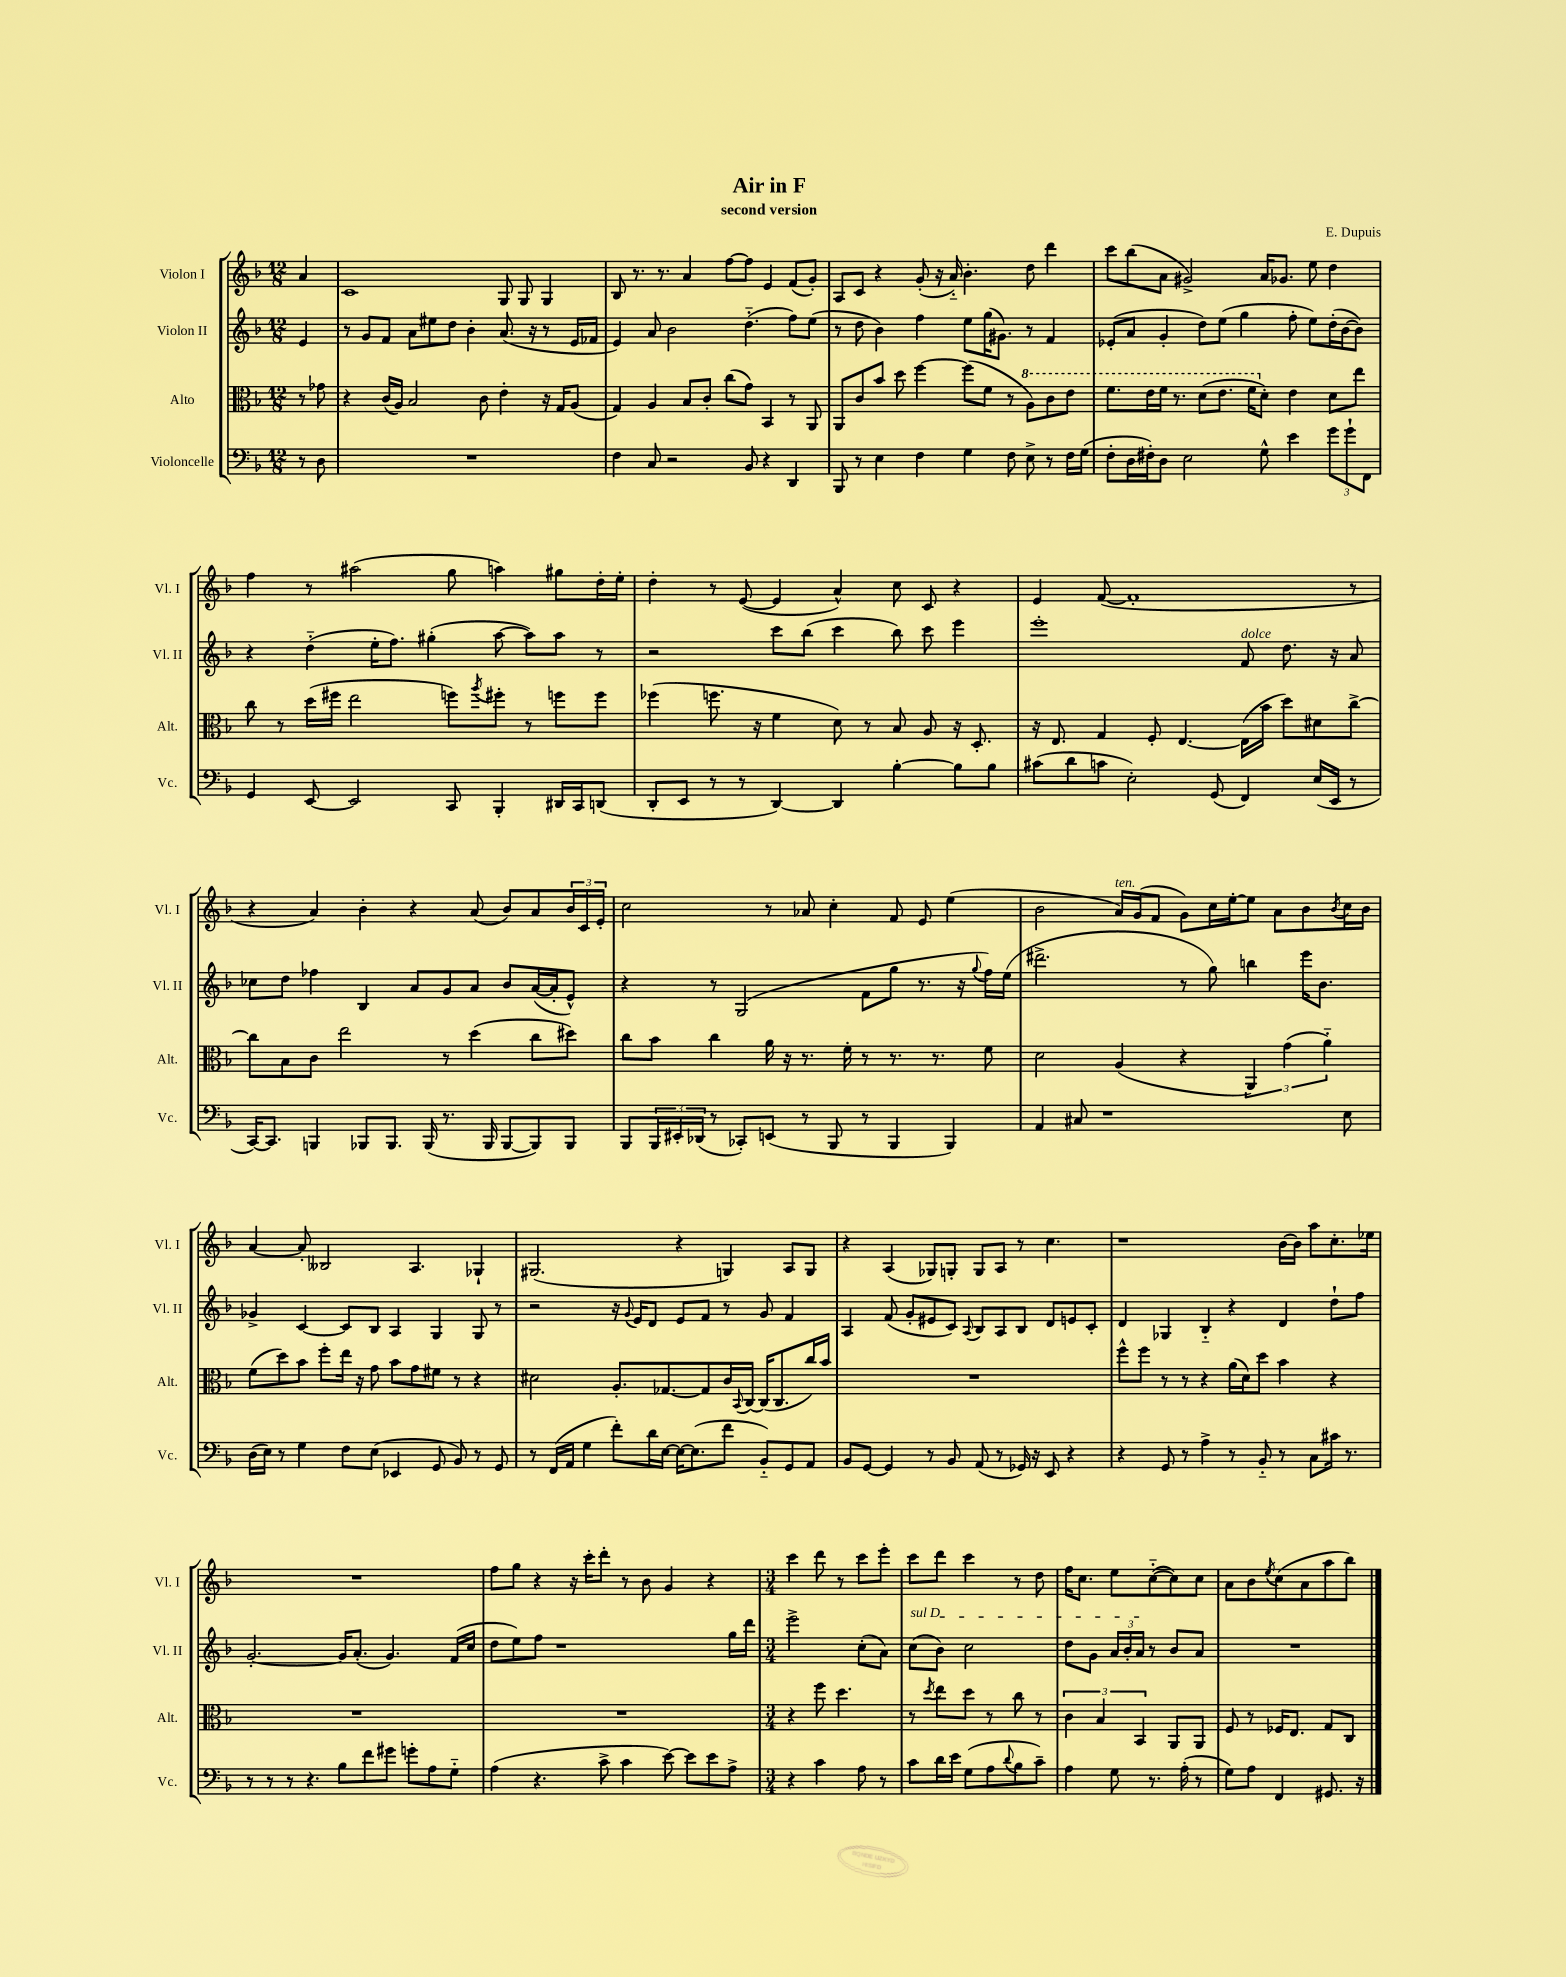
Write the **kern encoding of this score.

**kern	**kern	**kern	**kern
*staff4	*staff3	*staff2	*staff1
*clefF4	*clefC3	*clefG2	*clefG2
*k[b-]	*k[b-]	*k[b-]	*k[b-]
*M12/8	*M12/8	*M12/8	*M12/8
8r	8r	4e	4a
8D	8g-	.	.
=	=	=	=
1.r	4r	8r	1c
.	.	8g	.
.	(16c	8f	.
.	16A)	.	.
.	2B-	8a	.
.	.	8ee#	.
.	.	8dd	.
.	.	4b-'	.
.	8c	.	.
.	4e'	(8.a	8G
.	.	.	8G
.	.	16r	.
.	16r	8r	4G
.	16G	.	.
.	(8A	16e	.
.	.	16f-	.
=	=	=	=
4F	4G)	4e)	8B-
.	.	.	8.r
8C	4A	8a	.
.	.	.	8.r
2r	.	2b-	.
.	8B-	.	4a
.	8c'	.	.
.	(8cc	.	[8ff
8BB-	8g)	(4.dd'~	8ff]
4r	4BB-	.	4e
4DD	8r	8ff)	(8f
.	8AA	(8ee	8g')
=	=	=	=
8BBB-	8AA	8r	8A
8r	8c	8dd	8c
4E	8b-	4b-)	4r
.	8dd	.	.
4F	[4ff	4ff	(8g'
.	.	.	16r
.	.	.	16a'~)
4G	(8ff]	8ee	4.b-'
.	8f	(16gg	.
.	.	8.g#)	.
8F	8r	.	.
8E^	8a)	8r	8dd
8r	8cc	4f	4ddd
16F	8ee	.	.
(16G	.	.	.
=	=	=	=
8F'	8.ff	(8e-'	8ccc
16D	.	8a	(8bb-
16F#')	16ee	.	.
8D	16ff	4g'	8a
.	8.r	.	.
2E	.	.	2g#^)
.	(8dd	8dd)	.
.	8.ee	(8ee	.
.	.	4gg	.
.	16ff	.	.
8G^^	8d')	.	16a
.	.	.	8.g-
4e	4e	8ff'	.
.	.	8ee)	8ee
12g	8d	(16dd'	4dd
.	.	[16b-	.
12g`	.	.	.
.	8ee	8b-])	.
12FF	.	.	.
=	=	=	=
4GG	8cc	4r	4ff
.	8r	.	.
[8EE	(16dd	(4dd'~	8r
.	16ff#	.	.
2EE]	2ee	.	(2aa#
.	.	16ee'	.
.	.	8.ff)	.
.	.	(4gg#'	.
8CC	8ff)	.	8gg
.	8qaa	.	.
4BBB-'	8ff#'	[8aa	4aa)
.	8r	8aa])	.
16DD#	8ff	8aa	8gg#
16CC	.	.	.
(8DD	8ff	8r	16dd'
.	.	.	16ee'
=	=	=	=
8DD'	(4ff-	2r	4dd'
8EE	.	.	.
8r	8.ff	.	8r
8r	.	.	([8e
.	16r	.	.
[4DD)	4f	8ccc	4e]
.	.	(8bb-	.
4DD]	8d)	4ccc	4a^^)
.	8r	.	.
[4B-'	8B-	8bb-)	8cc
.	8A	8ccc	8c
8B-]	16r	4eee	4r
.	8.D'	.	.
8B-	.	.	.
=	=	=	=
(8c#	16r	1eee'	4e
.	8.E	.	.
8d	.	.	.
8c	4G	.	([8f
2E')	.	.	1f']
.	8F'	.	.
.	[4.E	.	.
(8GG	.	.	.
4FF)	(16E]	8f	.
.	16b-	.	.
.	8dd)	8.dd	.
(16E	8d#	.	.
16EE	.	16r	.
8r	[8cc^	8a	8r
=	=	=	=
[16CC)	8cc]	8cc-	4r
8.CC]	.	.	.
.	8B-	8dd	.
4BBB	8c	4ff-	4a)
.	2ee	.	.
8BBB-	.	4B-	4b-'
8.BBB-	.	.	.
.	.	8a	4r
(16BBB-	.	.	.
8.r	8r	8g	.
.	(4dd	8a	(8a
16BBB-	.	.	.
[8BBB-	.	8b-	8b-)
8BBB-])	8cc	([16a	8a
.	.	16a']	.
8BBB-	8dd#)	8e^^)	24b-
.	.	.	24c
.	.	.	24e'
=	=	=	=
8BBB-	8cc	4r	2cc
24BBB-	8b-	.	.
24EE#'	.	.	.
(24DD-	.	.	.
8r	4cc	8r	.
8CC-')	.	(2G	.
(8EE	16a	.	8r
.	16r	.	.
8r	8.r	.	8a-
8BBB-	.	.	4cc'
.	16f'	.	.
8r	8r	8f	.
4BBB-	8.r	8gg	8f
.	.	8.r	8e
.	8.r	.	.
4BBB-)	.	.	(4ee
.	.	16r	.
.	.	8qqgg	.
.	8f	16ff)	.
.	.	(16ee	.
=	=	=	=
4AA	2d	2.ddd#^	2b-
8C#	.	.	.
1r	.	.	.
.	(4A	.	16a)
.	.	.	(16g
.	.	.	8f
.	4r	8r	8g)
.	.	8gg)	16cc
.	.	.	[16ee'
.	6AA)	4bb	8ee]
.	.	.	8a
.	(6g	.	.
.	.	16eee	8b-
.	.	8.b-	.
.	6a'~)	.	.
.	.	.	8qb-
8E	.	.	16cc
.	.	.	16b-
=	=	=	=
(16D	(8f	4g-^	[4a
16E)	.	.	.
8r	8dd)	.	.
4G	8b-	[4c	8a']
.	8ff'	.	2B--
8F	16ee	8c]	.
.	16r	.	.
(8E	8g	8B-	.
4EE-	8b-	4A	.
.	8g	.	4.A
8GG	8f#	4G	.
8BB-)	8r	.	.
8r	4r	8G	4G-`
8GG	.	8r	.
=	=	=	=
8r	2d#	2r	(2.G#
(16FF	.	.	.
16AA	.	.	.
4G	.	.	.
8f')	8.A'	16r	.
.	.	8qqg	.
.	.	16e	.
16d	.	8d	.
[16E	[8.G-	.	.
16E_	.	8e	4r
(8.E]	.	.	.
.	8G-]	8f	.
8f	16c	8r	4G)
.	8qqBB-	.	.
.	[16C	.	.
8BB-'~)	(16C]	8g	.
.	8.C	.	.
8GG	.	4f	8A
8AA	16cc)	.	8G
.	16b-	.	.
=	=	=	=
8BB-	1.r	4A	4r
[8GG	.	.	.
4GG]	.	(8f	(4A
.	.	8g'	.
8r	.	8e#	8G-)
8BB-	.	8c)	8G'
.	.	8qqA	.
(8AA	.	8B-	8G
8r	.	8A	8A
16GG-)	.	8B-	8r
16r	.	.	.
8EE	.	8d	4.cc
4r	.	8e	.
.	.	8c'	.
=	=	=	=
4r	8ff^^	4d	1r
.	8ff	.	.
8GG	8r	4G-	.
8r	8r	.	.
4A^	4r	4B-'~	.
8r	(16a	4r	.
.	16d)	.	.
8BB-'~	8dd	.	.
8r	4b-	4d	[16b-
.	.	.	16b-]
8C	.	.	8aa
16c#	4r	8dd`	8.cc'
8.r	.	.	.
.	.	8ff	.
.	.	.	16ee-
=	=	=	=
8r	1.r	[2.g'	1.r
8r	.	.	.
8r	.	.	.
4.r	.	.	.
8B-	.	16g]	.
.	.	(8.a'	.
8f	.	.	.
8g#	.	4.g)	.
8g'	.	.	.
8A	.	.	.
8G'~	.	(16f	.
.	.	16cc	.
=	=	=	=
(4A	1.r	8dd	8ff
.	.	8ee)	8gg
4.r	.	8ff	4r
.	.	1r	.
.	.	.	16r
.	.	.	16ccc'
8c^	.	.	8ddd'
4c	.	.	8r
.	.	.	8b-
[8e)	.	.	4g
8e]	.	.	.
8e	.	.	4r
8A^	.	16gg	.
.	.	16ddd	.
=	=	=	=
*M3/4	*M3/4	*M3/4	*M3/4
4r	4r	2eee^	4ccc
4c	8ff	.	8ddd
.	4.dd	.	8r
8A	.	(8cc'	8ccc
8r	.	8a)	8eee'
=	=	=	=
8c	8r	(8cc	8ccc
.	8qdd	.	.
16d	8ee	8b-)	8ddd
16e	.	.	.
(8G	8dd	2cc	4ccc
8A	8r	.	.
8qqd	.	.	.
8B-	8cc	.	8r
8c~)	8r	.	8dd
=	=	=	=
4A	6c	8dd	16ff
.	.	.	8.cc
.	.	8g	.
.	6B-	.	.
8G	.	24a	8ee
.	.	24b-'	.
.	6BB-	24a	.
8.r	.	8r	([8cc'~
.	8AA	8b-	8cc])
(16A'	.	.	.
8r	8AA	8a	8cc
=	=	=	=
8G)	8F	2.r	8a
8A	8r	.	8b-
.	.	.	8qee
4FF	16F-	.	(8cc
.	8.E	.	.
.	.	.	8a
8.GG#	8G	.	8aa
.	8C	.	8bb-)
16r	.	.	.
==	==	==	==
*-	*-	*-	*-
